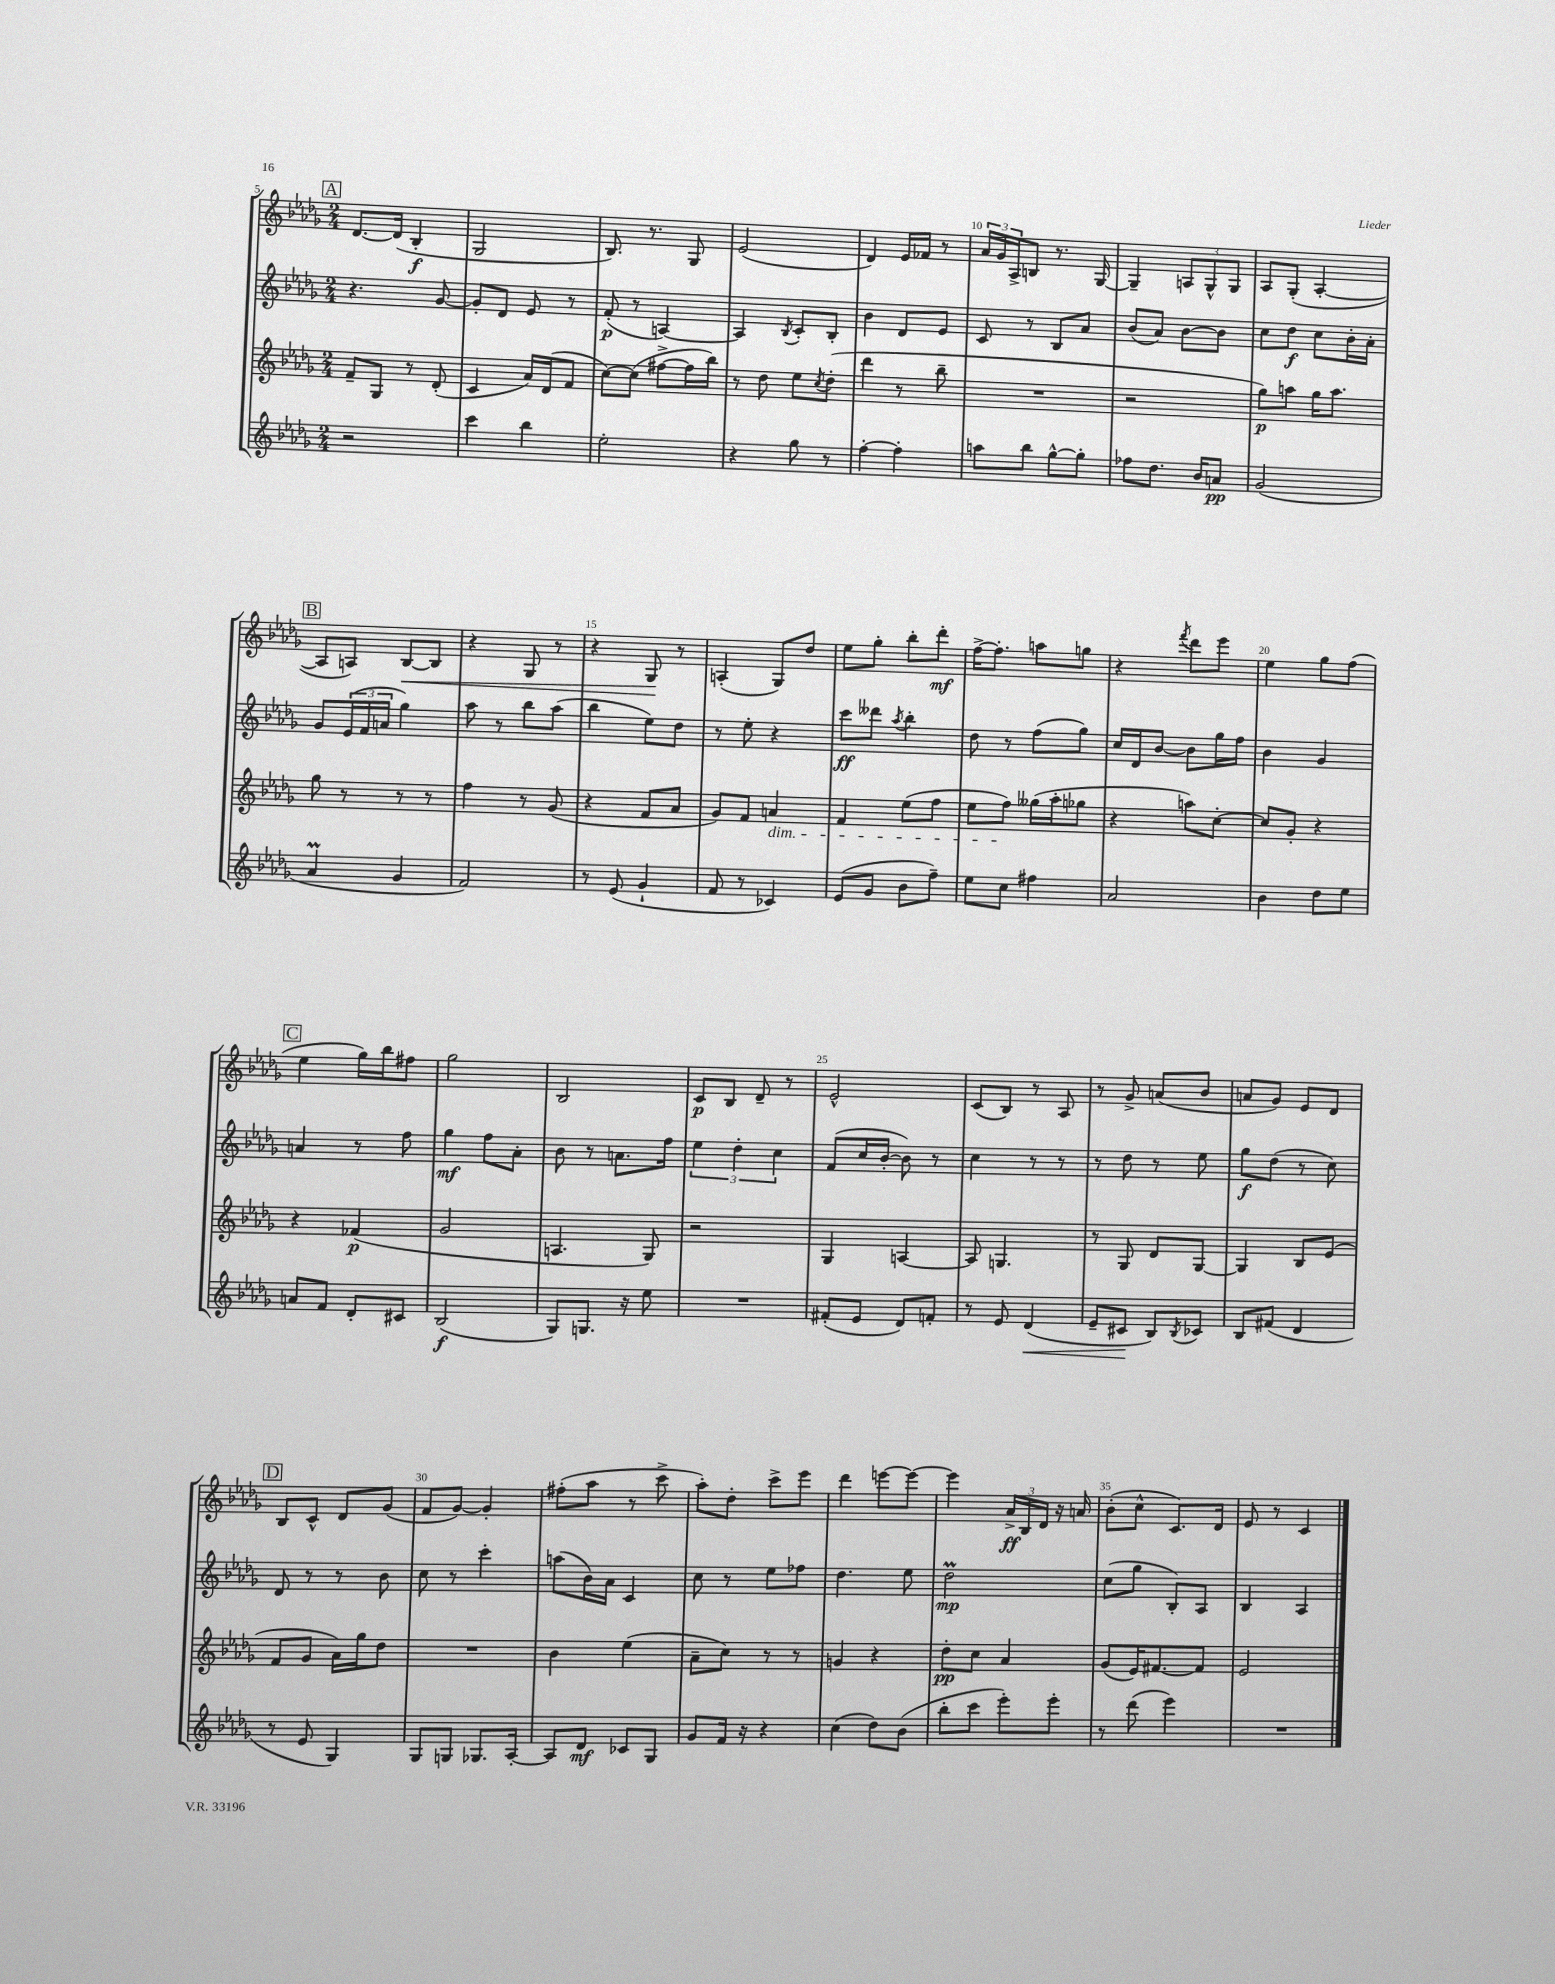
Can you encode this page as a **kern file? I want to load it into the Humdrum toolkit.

**kern	**kern	**kern	**kern
*staff4	*staff3	*staff2	*staff1
*clefG2	*clefG2	*clefG2	*clefG2
*k[b-e-a-d-g-]	*k[b-e-a-d-g-]	*k[b-e-a-d-g-]	*k[b-e-a-d-g-]
*M2/4	*M2/4	*M2/4	*M2/4
2r	8f~	4.r	[8.d-
.	8G-	.	.
.	.	.	(16d-]
.	8r	.	4B-'
.	(8d-'	[8g-	.
=	=	=	=
4ccc	4c	8g-']	2G-
.	.	8d-	.
4bb-	16a-)	8e-	.
.	(16d-	.	.
.	8f	8r	.
=	=	=	=
2ee-'	[8cc)	(8f'	8.B-)
.	(8cc]	8r	.
.	.	.	8.r
.	[8ff#^	[4A)	.
.	16ff#]	.	8G-
.	16bb-)	.	.
=	=	=	=
4r	8r	4A]	(2e-
.	8dd-	.	.
.	.	8qB-	.
8gg-	8ee-	8c'	.
.	8qcc	.	.
8r	(8dd-'	8B-'	.
=	=	=	=
[4ff'	4ddd-	4b-	4d-)
4ff']	8r	8d-	16e-
.	.	.	16f-
.	8bb-~	8e-	8r
=	=	=	=
8aa	2r	8c	24a-
.	.	.	24g-
.	.	.	24A-^
8bb-	.	8r	8B
[8gg-^^	.	8B-	8.r
8gg-']	.	8a-	.
.	.	.	[16G-
=	=	=	=
8ff-	2r	(8b-	4G-~]
8.dd-	.	8a-)	.
.	.	[8b-	12A
16b-	.	.	.
.	.	.	12G-^^
8a	.	8b-]	.
.	.	.	12G-
=	=	=	=
(2g-	8gg-)	8cc	8A-
.	8aa	8dd-	(8G-'
.	16gg-	8cc	[4A-'
.	8.aa	.	.
.	.	16b-'	.
.	.	16a-'	.
=	=	=	=
4a-	8gg-	8g-	8A-]
.	8r	(24e-	8A)
.	.	24f	.
.	.	24a	.
4g-	8r	4gg-)	[8B-
.	8r	.	8B-]
=	=	=	=
2f)	4ff	8aa-	4r
.	.	8r	.
.	8r	8bb-	8G-
.	(8g-	(8aa-	8r
=	=	=	=
8r	4r	4bb-	4r
(8e-	.	.	.
4g-`	8f	8ee-)	8G-
.	8a-	8dd-	8r
=	=	=	=
8f	8g-)	8r	(4A'
8r	8f	8ee-'	.
4c-)	4a	4r	8G-)
.	.	.	8dd-
=	=	=	=
(8e-	4f	8ccc	8ee-
8g-	.	8ddd--	8gg-'
.	.	8qaa-	.
8b-	(8ee-	4bb-'	8bb-'
8ff~)	8ff	.	8ddd-'
=	=	=	=
8ee-	8ee-	8dd-	[16ff^
.	.	.	8.ff']
8cc	8ff)	8r	.
4ff#	(16gg--	(8ff	8aa
.	16aa-'	.	.
.	8gg-	8gg-)	8gg
=	=	=	=
2a-	4r	16cc	4r
.	.	16d-	.
.	.	[8b-	.
.	.	.	8qfff
.	8aa)	8b-]	8ddd-
.	[8cc'	16gg-	8eee-
.	.	16ff	.
=	=	=	=
4b-	8cc]	4b-	4ee-
.	8g-'	.	.
8dd-	4r	4g-	8gg-
8ee-	.	.	(8ff
=	=	=	=
8a	4r	4a	4ee-
8f	.	.	.
8d-'	(4f-	8r	16gg-)
.	.	.	16bb-
8c#	.	8ff	8ff#
=	=	=	=
(2B-	2g-	4gg-	2gg-
.	.	8ff	.
.	.	8a-'	.
=	=	=	=
8G-)	4.A	8b-	2B-
8.G	.	8r	.
.	.	8.a	.
16r	.	.	.
8ee-	8G-)	.	.
.	.	16ff	.
=	=	=	=
2r	2r	6ee-	8c
.	.	.	8B-
.	.	6dd-'	.
.	.	.	8d-~
.	.	6cc	.
.	.	.	8r
=	=	=	=
(8f#'	4G-	(8f	2e-^^
8e-	.	16cc	.
.	.	[16b-'	.
8d-)	[4A	8b-])	.
8f'	.	8r	.
=	=	=	=
8r	8A]	4cc	(8c
8e-	4.G	.	8B-)
(4d-	.	8r	8r
.	.	8r	8A-
=	=	=	=
8e-~	8r	8r	8r
8c#	8G-	8dd-	8g-^
8B-)	8d-	8r	(8a
8qB-	.	.	.
8c-	[8G-	8ee-	8b-
=	=	=	=
8B-	4G-]	8gg-	8a
(8f#	.	(8dd-	8g-)
4d-	8B-	8r	8e-
.	(8e-	8cc)	8d-
=	=	=	=
8r	8f	8d-	8B-
8e-	8g-	8r	8c^^
4G-)	16a-)	8r	8d-
.	16gg-	.	.
.	8dd-	8b-	(8g-
=	=	=	=
8G-	2r	8cc	8f
8G	.	8r	[8g-)
8.G-	.	4ccc'	4g-']
[16A-'	.	.	.
=	=	=	=
8A-]	4b-	(8aa	(8ff#'
8d-	.	16b-)	8aa-
.	.	16a-	.
8c-	(4ee-	4c	8r
8G-	.	.	8ccc^
=	=	=	=
8g-	8a-~	8cc	8aa-')
16f	8cc)	8r	8dd-'
16r	.	.	.
4r	8r	8ee-	8ccc^
.	8r	8ff-	8eee-
=	=	=	=
(4cc	4g	4.dd-	4ddd-
8dd-)	4r	.	[8eee
(8b-	.	8ee-	8eee_
=	=	=	=
8bb-'	8dd-'	2dd-	4eee]
8ccc	8cc	.	.
8eee-')	4a-	.	24a-^
.	.	.	24B-
.	.	.	24d-
8eee-'	.	.	16r
.	.	.	16a
=	=	=	=
8r	(8g-	(8cc	(8b-'
(8ddd-	16e-)	8gg-	8cc^^
.	[8.f#	.	.
4eee-)	.	8B-')	8.c)
.	8f#]	8A-	.
.	.	.	16d-
=	=	=	=
2r	2e-	4B-	8e-
.	.	.	8r
.	.	4A-	4c
==	==	==	==
*-	*-	*-	*-
